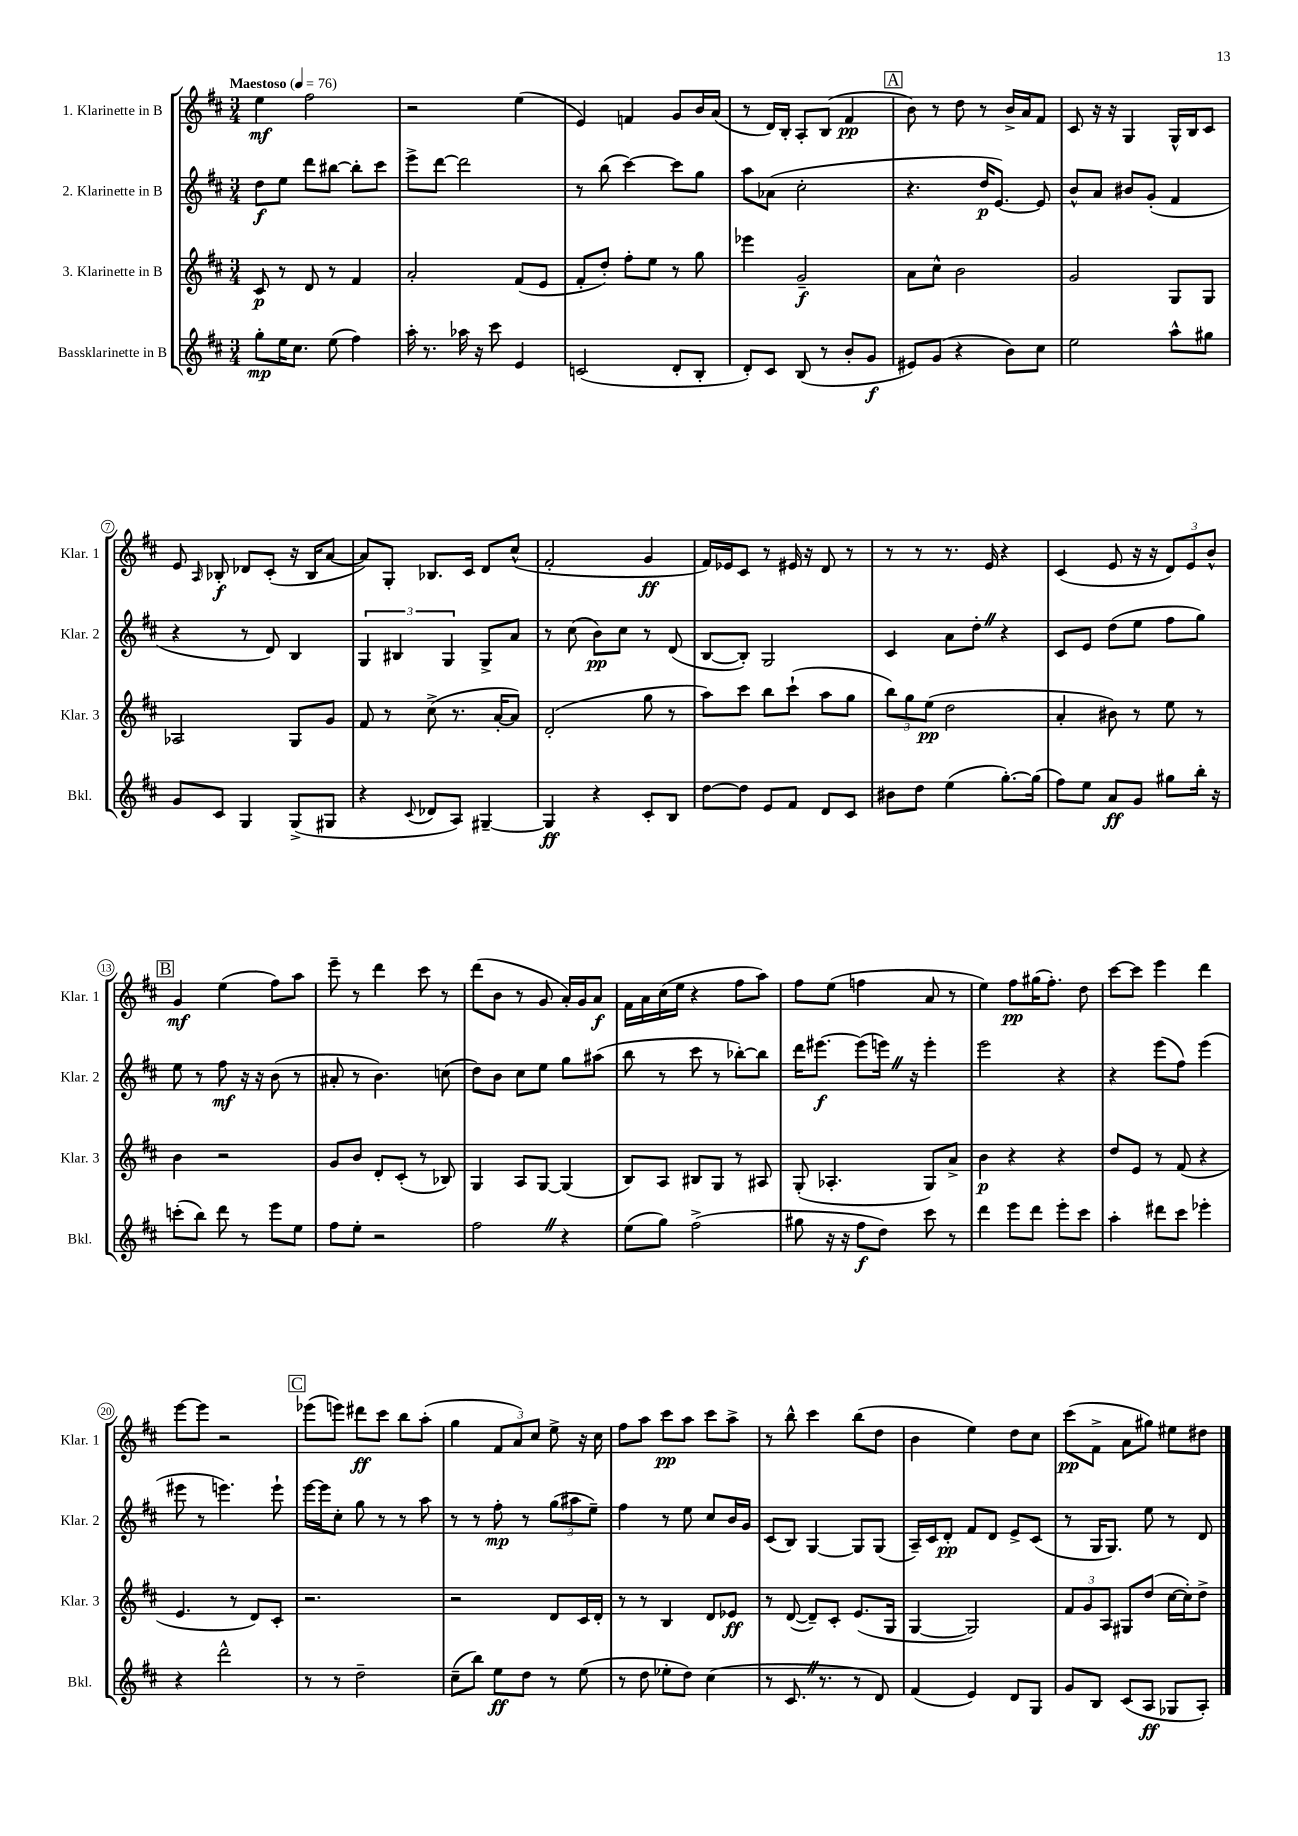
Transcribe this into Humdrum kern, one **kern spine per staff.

**kern	**kern	**kern	**kern
*staff4	*staff3	*staff2	*staff1
*clefG2	*clefG2	*clefG2	*clefG2
*k[f#c#]	*k[f#c#]	*k[f#c#]	*k[f#c#]
*M3/4	*M3/4	*M3/4	*M3/4
*MM76	*MM76	*MM76	*MM76
8gg'	8c#	8dd	4ee
16ee	8r	8ee	.
8.cc#	.	.	.
.	8d	8ddd	2ff#
(8ee	8r	[8bb#	.
4ff#)	4f#	8bb#']	.
.	.	8ccc#	.
=	=	=	=
16aa'	2a'	8eee^	2r
8.r	.	.	.
.	.	[8ddd	.
16aa-	.	2ddd]	.
16r	.	.	.
8ccc#	.	.	.
4e	(8f#	.	(4ee
.	8e	.	.
=	=	=	=
(2c	8f#'	8r	4e)
.	8dd')	(8bb	.
.	8ff#'	[4ccc#)	4f
.	8ee	.	.
8d'	8r	8ccc#]	8g
8B'	8gg	8gg	16b
.	.	.	(16a
=	=	=	=
8d')	4eee-	8aa	8r
8c#	.	(8a-	16d)
.	.	.	16B'
(8B	2g~	2cc#'	8A'
8r	.	.	(8B
8b'	.	.	4f#
8g	.	.	.
=	=	=	=
8e#)	8a	4.r	8b)
(8g	8cc#^^	.	8r
4r	2b	.	8dd
.	.	16dd	8r
.	.	[8.e)	.
8b)	.	.	16b^
.	.	.	16a
8cc#	.	8e]	8f#
=	=	=	=
2ee	2g	8b^^	8c#
.	.	8a	16r
.	.	.	16r
.	.	8b#	4G
.	.	(8g'	.
8aa^^	8G	4f#	16G^^
.	.	.	16B
8gg#	8G	.	8c#
=	=	=	=
8g	2A-	4r	8e
.	.	.	16qqA
8c#	.	.	8B-'
4G	.	8r	8d-
.	.	8d)	(8c#'
(8G^	8G	4B	16r
.	.	.	16B-
8G#	8g	.	[8a
=	=	=	=
4r	8f#	6G	8a])
.	8r	.	8G'
.	.	6B#	.
8qqc#	.	.	.
8d-	(8cc#^	.	8.B-
.	.	6G	.
8A)	8.r	.	.
.	.	.	16c#
[4G#~	.	8G^	8d
.	[16a'	.	.
.	8a])	8a	(8cc#^^
=	=	=	=
4G#]	(2d'	8r	2f#'
.	.	(8cc#	.
4r	.	8b)	.
.	.	8cc#	.
8c#'	8gg	8r	4g
8B	8r	(8d	.
=	=	=	=
[8dd	8aa)	[8B	16f#)
.	.	.	16e-
8dd]	8ccc#	8B'])	8c#
8e	8bb	2G	8r
8f#	(8ccc#`	.	16e#
.	.	.	16r
8d	8aa	.	8d
8c#	8gg	.	8r
=	=	=	=
8b#	12bb)	4c#	8r
.	12gg	.	.
8dd	.	.	8r
.	(12ee	.	.
(4ee	2dd	8a	8.r
.	.	8dd'	.
.	.	.	16e
[8.gg')	.	4r	4r
(16gg]	.	.	.
=	=	=	=
8ff#)	4a'	8c#	(4c#
8ee	.	8e	.
8a	8b#)	(8dd	8e
8g	8r	8ee	16r
.	.	.	16r
8gg#	8ee	8ff#	12d)
.	.	.	12e
16bb'	8r	8gg)	.
.	.	.	12b^^
16r	.	.	.
=	=	=	=
(8ccc'	4b	8ee	4g
8bb)	.	8r	.
8ddd	2r	8ff#	(4ee
8r	.	16r	.
.	.	16r	.
8eee	.	(8b	8ff#)
8ee	.	8r	8aa
=	=	=	=
8ff#	8g	8a#'	8eee~
8ee'	8b	8r	8r
2r	8d'	4.b)	4ddd
.	(8c#'	.	.
.	8r	.	8ccc#
.	8B-)	(8cc	8r
=	=	=	=
2ff#	4G	8dd)	(8ddd
.	.	8b	8b
.	8A	8cc#	8r
.	[8G	8ee	8g
4r	(4G]	8gg	16a')
.	.	.	16g
.	.	(8aa#	8a
=	=	=	=
(8ee	8B)	8bb	16f#
.	.	.	16a
8gg)	8A	8r	(16cc#
.	.	.	16ee
(2ff#^	8B#	8ccc#	4r
.	8G	8r	.
.	8r	[8bb-')	8ff#
.	8A#	8bb-]	8aa)
=	=	=	=
8gg#	(8G'	16ddd	8ff#
.	.	[8.eee#	.
16r	4.A-'	.	(8ee
16r	.	.	.
8ff#	.	(8eee#]	4ff
8dd)	.	16eee)	.
.	.	16r	.
8ccc#	8G)	4eee'	8a
8r	8a^	.	8r
=	=	=	=
4ddd	4b	2eee	4ee)
8eee	4r	.	8ff#
8ddd	.	.	(16gg#
.	.	.	8.ff#')
8eee'	4r	4r	.
8ccc#	.	.	8dd
=	=	=	=
4aa'	8dd	4r	[8ccc#
.	8e	.	8ccc#]
8ddd#	8r	(8eee	4eee
8ccc#	(8f#	8ff#)	.
4eee-'	4r	(4eee	4ddd
=	=	=	=
4r	4.e	8eee#	[8eee
.	.	8r	8eee]
2ddd^^	.	4.eee)	2r
.	8r	.	.
.	8d)	.	.
.	8c#'	8eee`	.
=	=	=	=
8r	2.r	[16eee	(8eee-
.	.	16eee]	.
8r	.	8cc#'	8eee)
2dd~	.	8gg	8ddd#
.	.	8r	8ccc#
.	.	8r	8bb
.	.	8aa	(8aa'
=	=	=	=
(8cc#~	2r	8r	4gg
8bb)	.	8r	.
8ee	.	8ff#'	12f#
.	.	.	12a)
8dd	.	8r	.
.	.	.	12cc#
8r	8d	(12gg	8ee^
.	.	12aa#	.
(8ee	16c#	.	16r
.	.	12ee~)	.
.	16d'	.	16cc#
=	=	=	=
8r	8r	4ff#	8ff#
8dd	8r	.	8aa
8ee-'	4B	8r	8ccc#
8dd)	.	8ee	8aa
(4cc#	8d	8cc#	8ccc#
.	8e-	16b	8aa^
.	.	16g	.
=	=	=	=
8r	8r	(8c#	8r
8.c#	([8d	8B)	8bb^^
.	8d~])	[4G	4ccc#
8.r	.	.	.
.	8c#'	.	.
8r	(8.e	8G]	(8bb
8d)	.	(8G	8dd
.	16G	.	.
=	=	=	=
(4f#	[4G	16A~)	4b
.	.	16c#	.
.	.	8d'	.
4e)	2G])	8f#	4ee)
.	.	8d	.
8d	.	8e^	8dd
8G	.	(8c#	8cc#
=	=	=	=
8g	12f#	8r	(8ccc#
.	12g	.	.
8B	.	16G	8f#^
.	12A	.	.
.	.	8.G)	.
(8c#	8G#	.	8a
8A	(8dd	8ee	8gg#)
8G-	[16cc#	8r	8ee#
.	16cc#'])	.	.
8A')	8dd^	8d	8dd#
==	==	==	==
*-	*-	*-	*-
